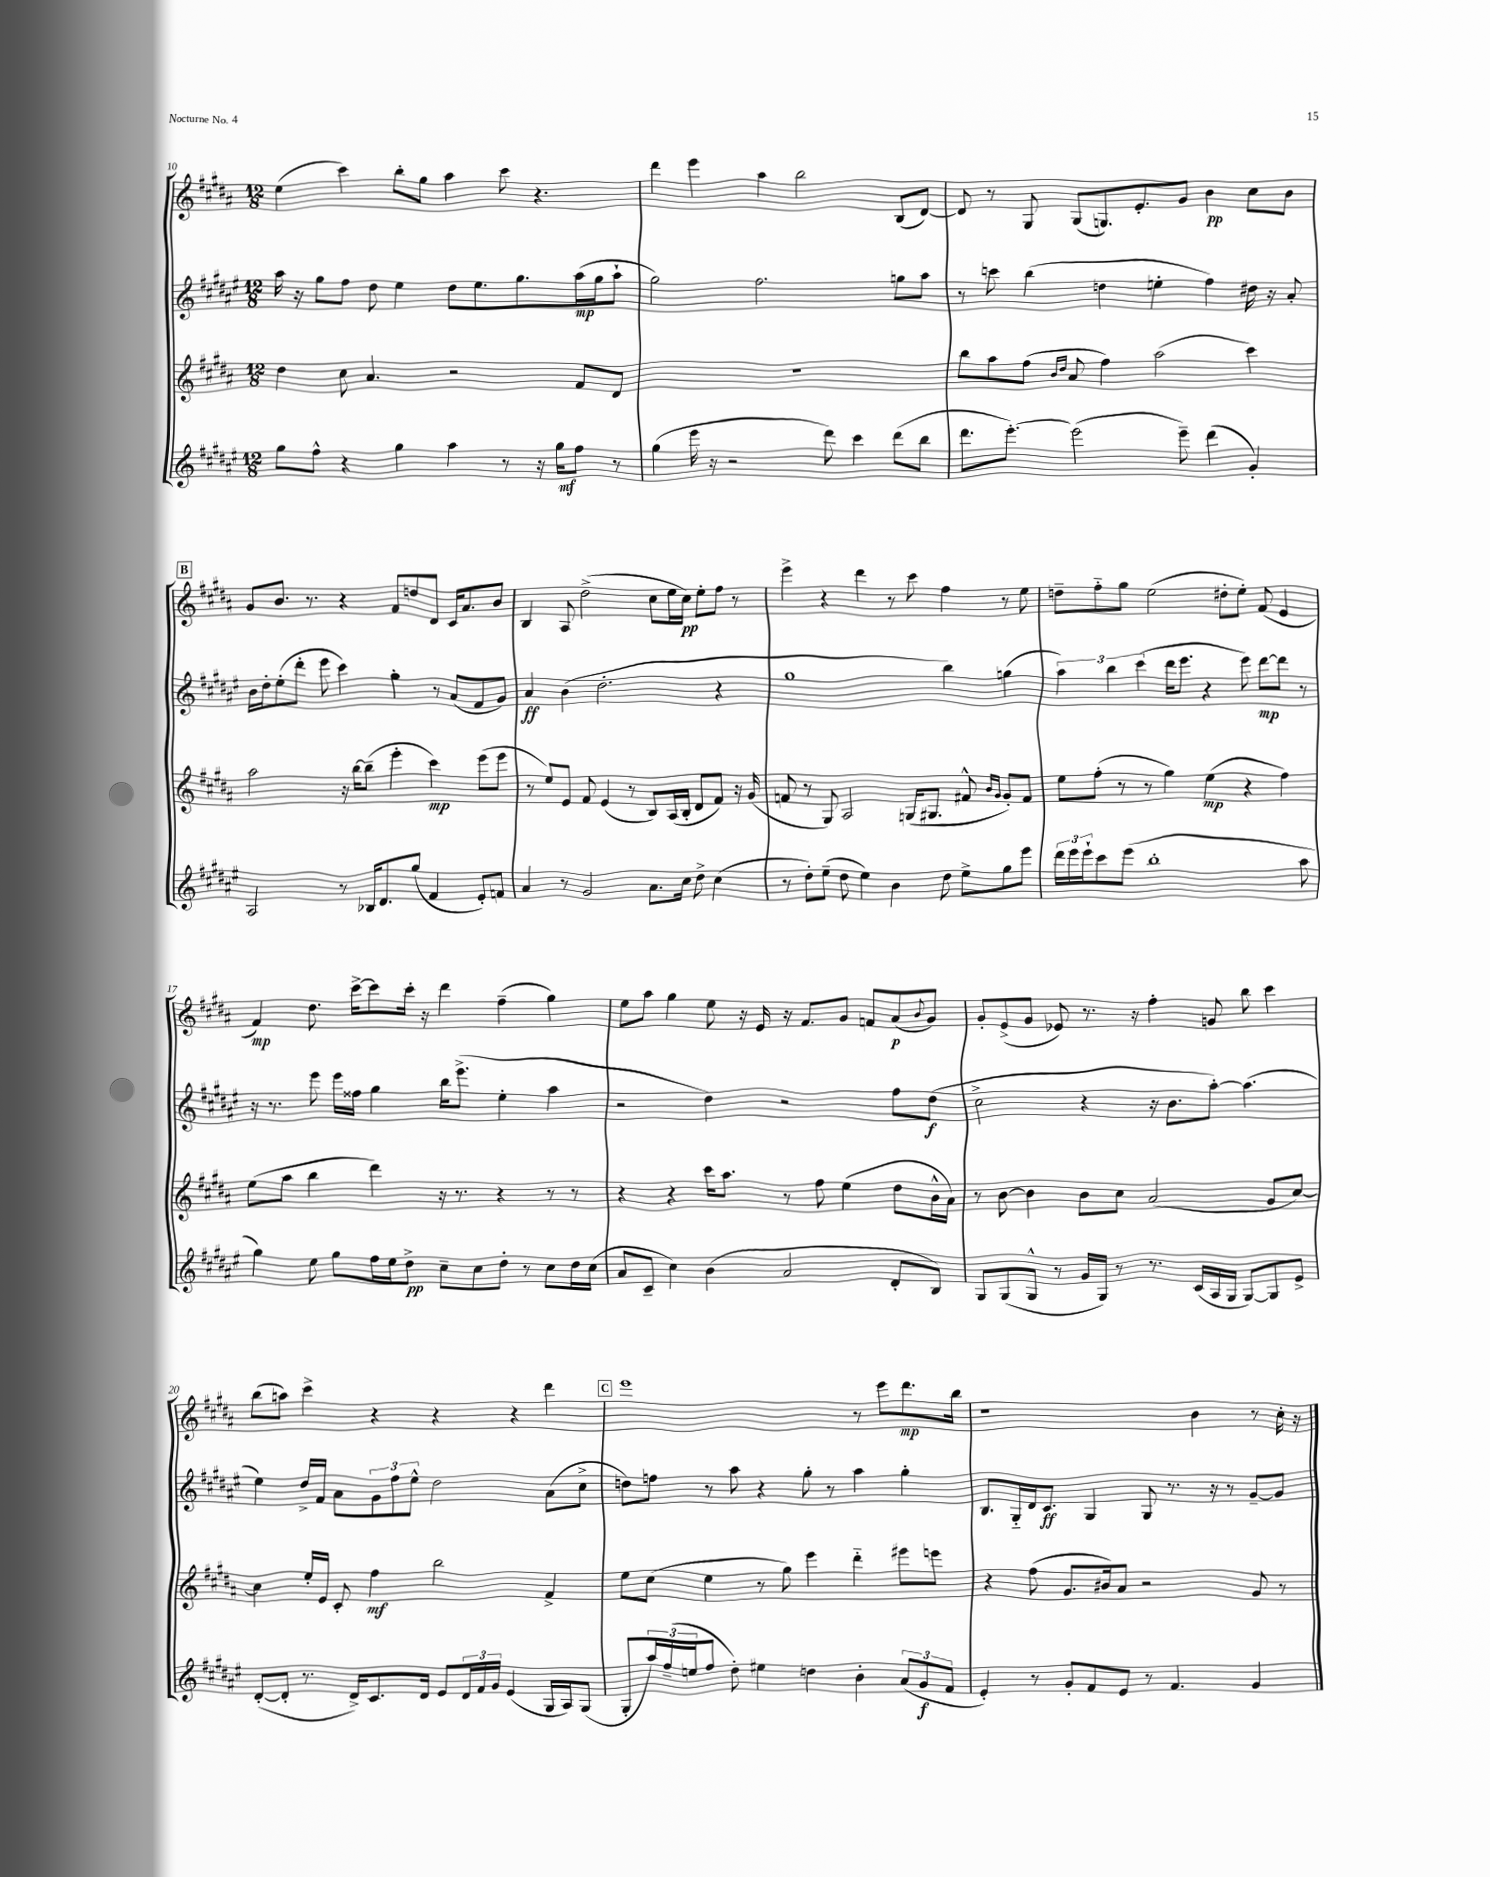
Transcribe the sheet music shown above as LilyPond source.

<<
\new StaffGroup <<
\new Staff = "s0" {
    \clef treble \key b \major \numericTimeSignature \time 12/8
    e''4( cis'''4) b''8-. gis''8 ais''4 cis'''8 r4. |
    dis'''4 e'''4 ais''4 b''2 b8( dis'8~) |
    dis'8 r8 gis8 gis8( g8.) e'8.-. gis'8 b'4\pp cis''8 b'8 |
    \mark \markup { \box "B" } gis'8 b'8. r8. r4 fis'8 d''8 dis'8 cis'16 ais'8. b'8 |
    b4 ais8 dis''2->( cis''8 e''16 cis''16\pp) e''8-. fis''8 r8 |
    e'''4-> r4 dis'''4 r8 cis'''8 fis''4 r8 e''8 |
    d''8-- fis''8-_ gis''8 e''2( dis''8-. e''8-.) fis'8( e'4 |
    fis'4\mp) dis''8. cis'''16~-> cis'''8 cis'''16-. r16 dis'''4 fis''4--( gis''4) |
    e''8 ais''8 gis''4 e''8 r16 e'16 r16 fis'8. gis'8 f'8 ais'8\p( \appoggiatura { b'8 } gis'8) |
    gis'8-. e'8->( gis'8 ees'8) r8. r16 fis''4-. g'8 b''8 cis'''4 |
    b''8( a''8) cis'''4-> r4 r4 r4 dis'''4 |
    \mark \markup { \box "C" } e'''1 r8 e'''8 dis'''8.\mp b''16 |
    r1 b'4 r8 cis''16-. r16 \bar "|." |
}
\new Staff = "s1" {
    \clef treble \key fis \major \numericTimeSignature \time 12/8
    ais''16 r16 gis''8 fis''8 dis''8 eis''4 dis''8 eis''8. gis''8. ais''16\mp( gis''16 ais''8-! |
    gis''2) fis''2. g''8 ais''8 |
    r8 c'''8 b''4( d''4 e''4-. fis''4) dis''16 r16 ais'8-. |
    \mark \markup { \box "B" } b'16 dis''16-. eis''8-.( dis'''8-. eis'''8 cis'''4) gis''4-. r8 ais'8( fis'8 gis'8) |
    ais'4\ff b'4( dis''2.-. r4 |
    gis''1 b''4) g''4( |
    \tuplet 3/2 { ais''4) b''4 cis'''4( } dis'''16 eis'''8. r4 eis'''8) dis'''8~\mp dis'''8 r8 |
    r16 r8. eis'''8 eis'''16 fisis''16 gis''4 b''16 eis'''8.->( eis''4-. ais''4 |
    r2 dis''4) r2 fis''8 dis''8\f( |
    cis''2-> r4 r16 b'8. ais''8~-.) ais''4.( |
    eis''4) dis''16-> fis'16 ais'8 \tuplet 3/2 { gis'8 fis''8 eis''8-^ } dis''2 ais'8( cis''8-> |
    \mark \markup { \box "C" } d''8) f''8 r8 ais''8 r4 gis''8-. r8 ais''4 gis''4-. |
    b8. gis16-_ dis'16 cis'8.\ff gis4 gis8 r8. r16 r8 gis'8~-- gis'8 \bar "|." |
}
\new Staff = "s2" {
    \clef treble \key b \major \numericTimeSignature \time 12/8
    dis''4 cis''8 ais'4. r2 fis'8 dis'8 |
    R1. |
    b''8 ais''8 fis''8( \grace { b'16 dis''16 } ais'8 fis''4) ais''2( cis'''4) |
    \mark \markup { \box "B" } ais''2 r16 b''16~ b''8--( e'''4-. cis'''4\mp) e'''8( e'''8 |
    r8 e''8) e'8 fis'8 e'4( r8 b8) ais16( b16-. dis'8 fis'8) r16 gis'16( |
    f'8 r8 gis8) ais2 g16( gis8. fis'8-^ \grace { b'16 gis'16 } gis'8-.) fis'8 |
    e''8 fis''8-.( r8 r8 gis''4) e''4\mp( r4 fis''4) |
    e''8( ais''8 b''4 dis'''4) r16 r8. r4 r8 r8 |
    r4 r4 cis'''16 ais''8. r8 fis''8 e''4( dis''8 b'16-^ ais'16) |
    r8 b'8~ b'4 b'8 cis''8 ais'2( gis'8 cis''8~) |
    cis''4 e''16-. e'16 cis'8-. fis''4\mf b''2 fis'4-> |
    \mark \markup { \box "C" } e''8 cis''8( e''4 r8 gis''8) e'''4 dis'''4-_ eis'''8 e'''8 |
    r4 fis''8( gis'8. bis'16) ais'8 r2 gis'8 r8 \bar "|." |
}
\new Staff = "s3" {
    \clef treble \key fis \major \numericTimeSignature \time 12/8
    gis''8 fis''8-^ r4 gis''4 ais''4 r8 r16 gis''16\mf fis''8 r8 |
    gis''4( eis'''16 r16 r2 dis'''8) cis'''4 dis'''8( b''8 |
    dis'''8. eis'''8.~-.) eis'''2( eis'''8--) dis'''4( gis'4-.) |
    \mark \markup { \box "B" } ais2 r8 bes16 dis'8. gis''8( fis'4 eis'8-.) f'8 |
    ais'4 r8 gis'2 ais'8. cis''16 dis''8-> cis''4( |
    r8 dis''8-.) eis''8--( dis''8 eis''4) b'4 dis''8 eis''8-> gis''8 eis'''8 |
    \tuplet 3/2 { dis'''16 eis'''16 eis'''16-! } cis'''8 eis'''8( b''1-. ais''8 |
    gis''4) eis''8 gis''8 fis''16 eis''16 dis''8->\pp cis''8-- cis''8 dis''8-. r8 cis''8 dis''16 cis''16( |
    ais'8 cis'8-- cis''4) b'4( ais'2 dis'8-. b8) |
    gis8 gis8( gis8-^ r8 gis'16 gis16) r8 r8. cis'16( ais16 gis16 gis8~) gis8 eis'8-> |
    dis'8~-.( dis'8-. r8. dis'16->) cis'8. dis'16 eis'8 \tuplet 3/2 { dis'16 fis'16 gis'16 } eis'4( gis16 ais16) gis8( |
    \mark \markup { \box "C" } gis8-. \tuplet 3/2 { ais''16) fis''16--( e''16 } fis''8 dis''8-.) eis''4 d''4 b'4-. \tuplet 3/2 { ais'8( gis'8\f fis'8 } |
    eis'4-.) r8 gis'8-. fis'8 eis'8 r8 fis'4. gis'4 \bar "|." |
}
>>
>>
\layout { \context { \Score currentBarNumber = #10 } }
